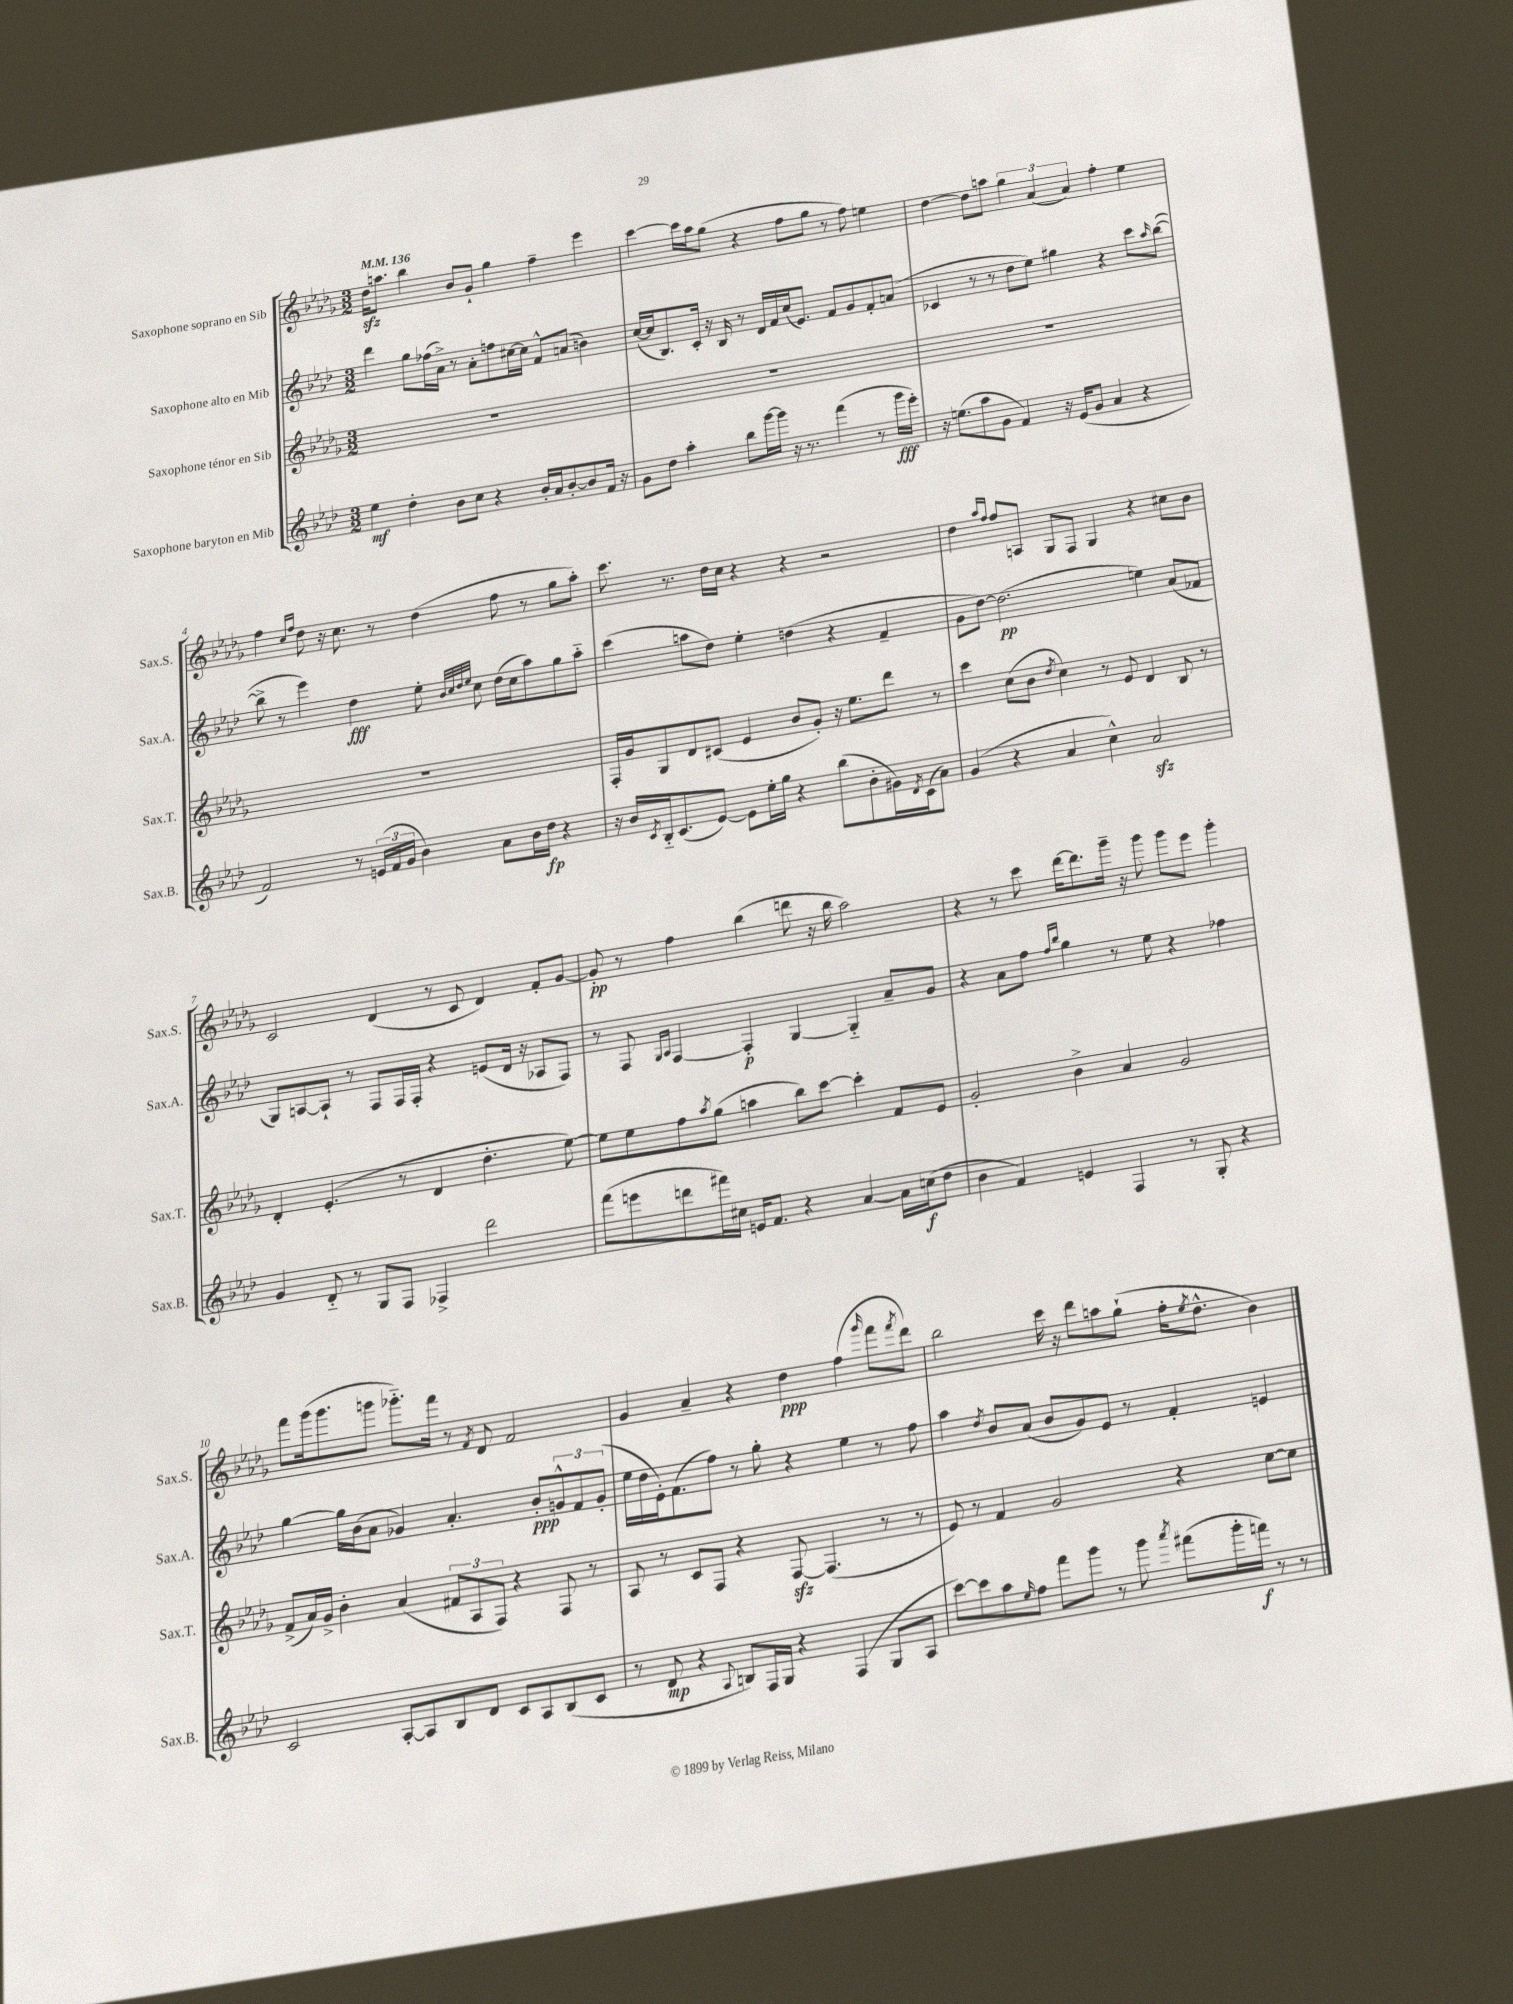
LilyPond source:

<<
\new StaffGroup <<
\new Staff = "s0" \with { instrumentName = "Saxophone soprano en Sib" shortInstrumentName = "Sax.S." } {
    \clef treble \key des \major \numericTimeSignature \time 3/2 \tempo 4 = 136
    des''16\sfz a''8. bes''4 bes'8 ges'8-! ges''4 f''4-- ees'''4 |
    c'''4~ c'''16 aes''16 ges''8( r4 f''8 ges''8 r8 f''8) e''4 |
    des''4~ des''8 a''8 \tuplet 3/2 { ges''4 aes'4( aes'4) } f''4-. ees''4 |
    f''4 \grace { c''16 f''16 } des''8 r16 c''8. r8 des''4( f''8 r8 ges''8 aes''8-.) |
    c'''8. r8. des''16 c''16 r4 r4 r2 |
    des''4 \grace { aes''16 f''16 } f''8 a8 ges8 f8 ges4 r4 cis''8 bes'8 |
    c'2 des'4( r8 c'8 des'4) f'8-. ges'8~ |
    ges'8-.\pp r8 f''4 bes''4( d'''8 r16 bes''16 aes''2) |
    r4 r8 c'''8 des'''16~ des'''8. ges'''16-- r16 ges'''8 ges'''8 ees'''8 ges'''4-. |
    f'''8 ges'''16( ges'''8. g'''8 ges'''8.-_) f'''16 r8 \acciaccatura { f'8 } des'8 f'2 |
    ges'4 aes'4-- r4 des''4\ppp f''4( \grace { ges'''16 } f'''8 \acciaccatura { f'''8 } des'''8) |
    bes''2 c'''16 r16 des'''8 a''8 ges''8-!( f''16-. \acciaccatura { ees''8 } des''8.-^ bes'4) \bar "|." |
}
\new Staff = "s1" \with { instrumentName = "Saxophone alto en Mib" shortInstrumentName = "Sax.A." } {
    \clef treble \key aes \major \numericTimeSignature \time 3/2
    des'''4 g''8 fes''16( aes'16->) r8 aes'8-. f''8 cis''16~ cis''16 f'8-^ a'8( b'4) |
    c''16~( c''16 bes8.) c'16-. r16 bes16 r8 des'16 f'16 c''16( ees'8.) f'8 g'8 f'8-. a'8( |
    ces'4 r8 r8 des''8 ees''8) gis''4 r4 c'''8 \grace { aes''16 } bes''8~( |
    bes''8-> r8 ees'''4) des''4\fff ees''8-. \grace { bes'32 c''32 des''32 ees''32 } c''8 des''16( c''16 aes''8) g''8 aes''8-_ |
    c'''4( a''8 des''8) ees''4-. d''4( r4 f'4-- |
    g'8 des''8~) des''2.\pp( e''4) aes'8( fes'8 |
    g8) a8~ a8-! r8 f8 f16 f16-. r4 e'8( des'16 r16 aes8 f8) |
    r8 f8 \grace { g16 aes16 } f4~ f4-.\p g4~ g4-_ aes'8-- g'8 |
    r4 aes'8 f''8 \grace { f''16 bes''16 } g''4 r8 ees''8 r4 fes''4 |
    g''4~ g''16 bes'16( aes'8 ges'4) aes'4.-. bes'8-.\ppp \tuplet 3/2 { g'8-^ f'8 g'8-.( } |
    ees''16 des''16 ees'16-.) f'8.( f''8) r8 g''8-. r4 ees''4 r8 f''8 |
    aes''4 \acciaccatura { des''8 } bes'8 aes'8( bes'8 g'8) ees'8 r8 f'4-. e'4 \bar "|." |
}
\new Staff = "s2" \with { instrumentName = "Saxophone ténor en Sib" shortInstrumentName = "Sax.T." } {
    \clef treble \key des \major \numericTimeSignature \time 3/2
    R1. |
    R1. |
    R1. |
    R1. |
    f16-. ges'16 ges8 des'8 cis'8( ees'4 bes'8 ges'8-.) r16 ees''8. des'''8 r8 |
    c'''4 c''8( bes'8 \acciaccatura { des''8 } c''4) r8 ees'8 des'4 bes8 r8 |
    des'4-. ees'4.-.( r8 des'4 des''4.-. ees''8~) |
    ees''8 ees''8 f''8 \acciaccatura { aes''8 } ges''8( a''4 bes''8) c'''8~ c'''4-. f'8 ees'8 |
    ges'2-. bes'4-> aes'4 ges'2 |
    f'8->( aes'16) ges'16-> bes'4-. aes'4( \tuplet 3/2 { fis'8 aes8 f8) } r4 f8 r8 |
    aes8 r8 c'8 f8 r4 f8~\sfz f4.( r8 r8 |
    ees'8) r8 f'4 ges'2 r4 c''8~ c''8 \bar "|." |
}
\new Staff = "s3" \with { instrumentName = "Saxophone baryton en Mib" shortInstrumentName = "Sax.B." } {
    \clef treble \key aes \major \numericTimeSignature \time 3/2
    ees''4\mf des''4-. bes'8 c''8 r4 bes'16-. aes'16 bes'8~-. bes'8 f'16 r16 |
    g'8 des''8 aes''4-. bes''8 g'''16~ g'''16 r16 r8. f'''4( r8 g'''16\fff ees'''16-.) |
    r16 e''8.( aes''8 g'8 f'4) r16 ees'16( g'8 aes'4 r4 |
    f'2) r8 \tuplet 3/2 { e'16( f'16 g'16 } bes'4) aes'8 bes'16 des''16\fp r4 |
    r16 bes'16 \acciaccatura { c'8 } bes16-_ c'8.( ees'8~) ees'8 ees''16-. g''16 r4 bes''8( bes'8-. gis'16) \acciaccatura { des'8 } c'16( aes'8) |
    g'4( r4 aes'4 c''4-^) aes'2\sfz |
    g'4 des'8-_ r8 g8 f8 fes4-> des'''2 |
    f'''8( e'''8 d'''8 fis'''16) cis''16 e'16 f'8. r4 aes'4~ aes'16 c''16\f( des''8 |
    bes'4 f'4) e'4 f4 r8 g8-. r4 |
    c'2 aes8~-. aes8 bes8 des'8 c'8 aes8 bes8( c'8 |
    r8 des'8\mp r4 \appoggiatura { aes8 } b8) f16 g16 r4 f4( g8 aes8 |
    c'''8~) c'''8 aes''8 \grace { ees''16 } f''8 f'''8 g'''8 r8 g'''8 \acciaccatura { aes'''8 } fis'''8( g'''16-. f'''16\f) r8 r8 \bar "|." |
}
>>
>>
